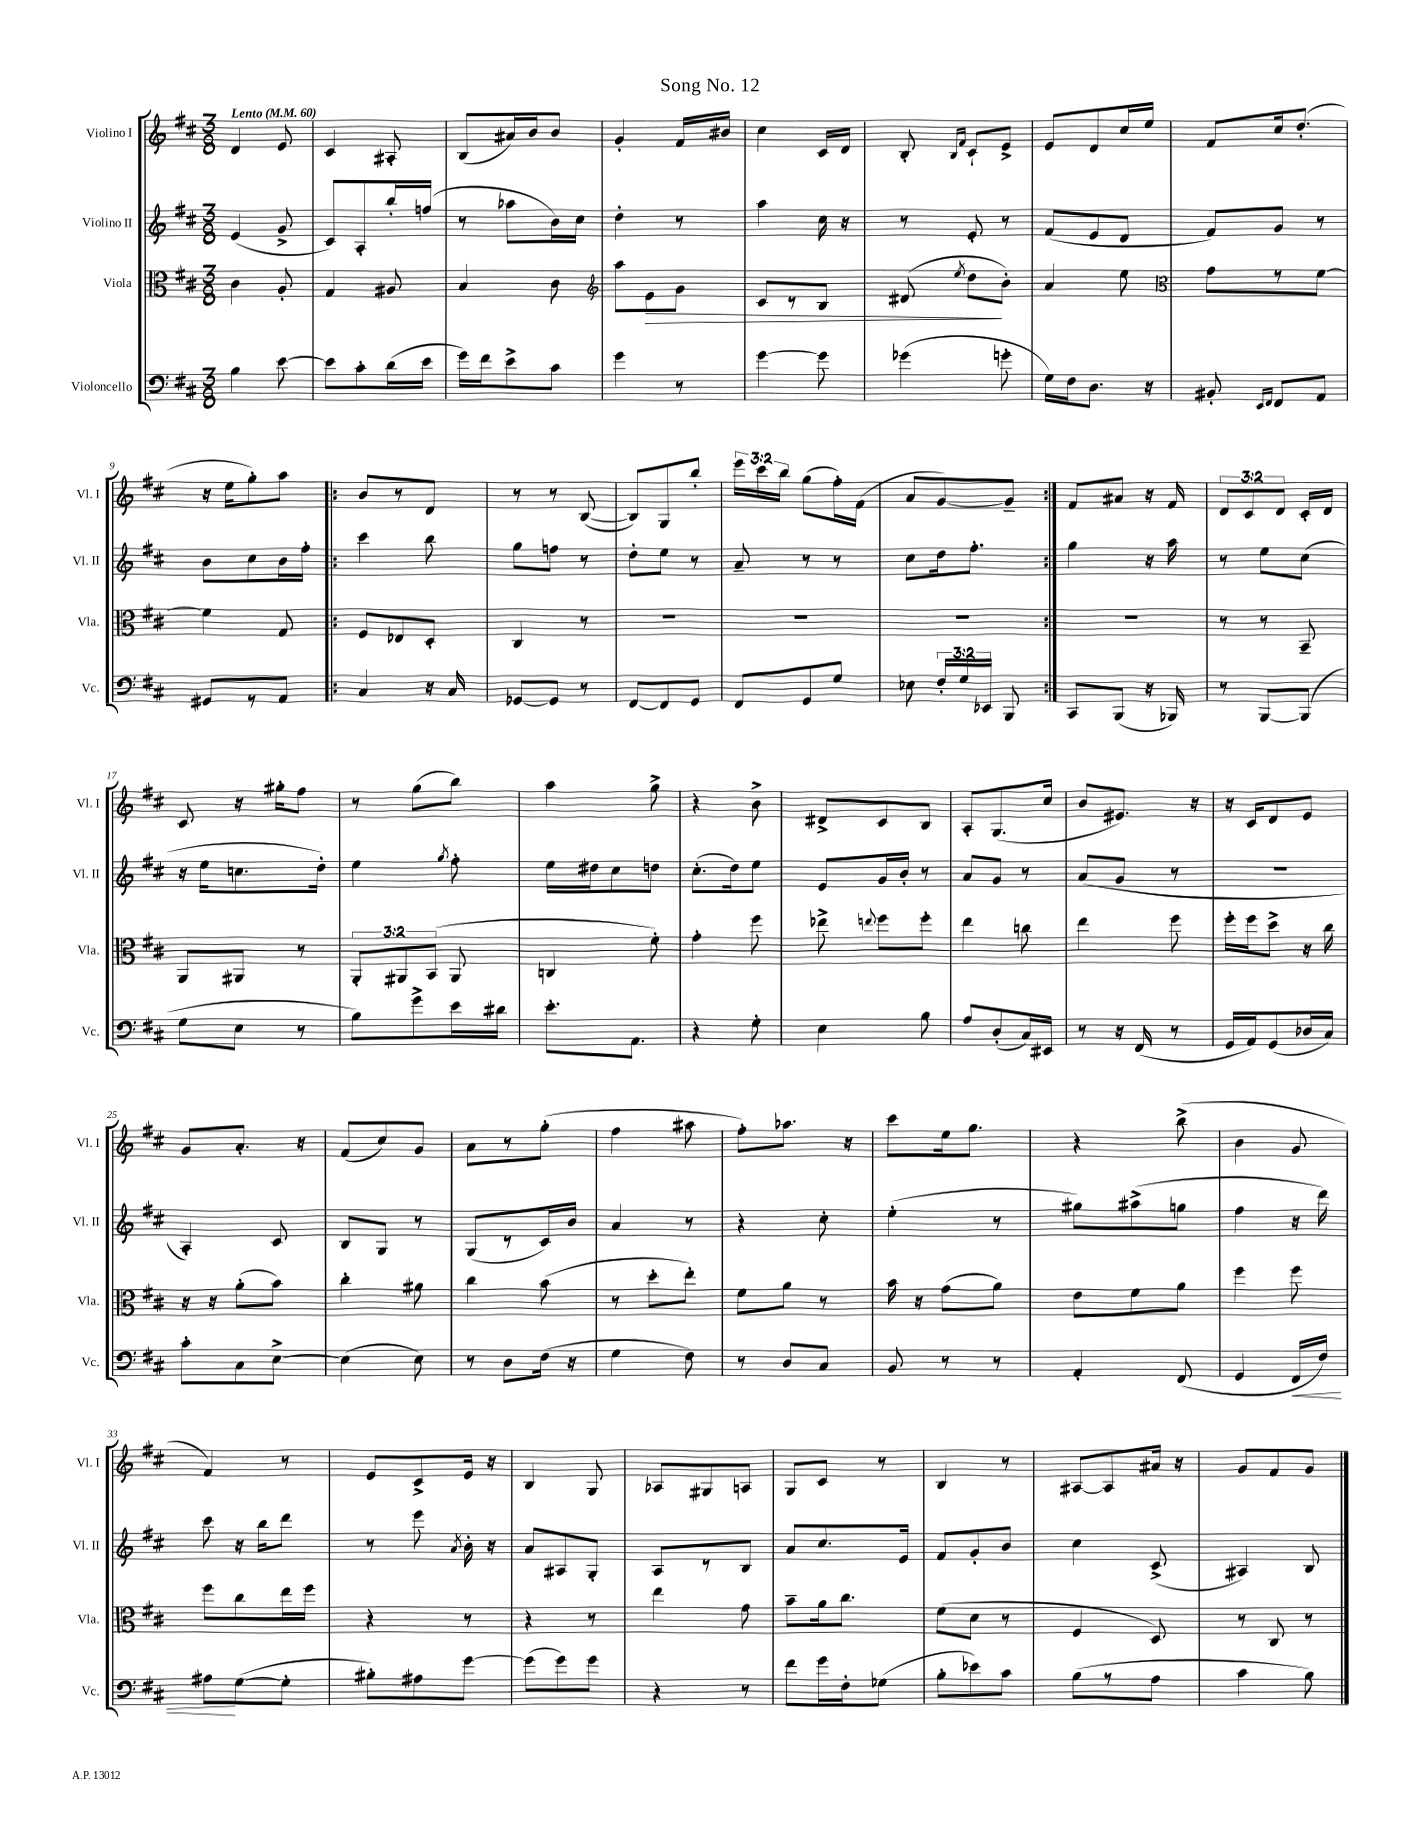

**kern	**dynam	**kern	**dynam	**kern	**kern
*part4	*part4	*part3	*part3	*part2	*part1
*staff4	*staff4	*staff3	*staff3	*staff2	*staff1
*I"Violoncello	*	*I"Viola	*	*I"Violino II	*I"Violino I
*I'Vc.	*	*I'Vla.	*	*I'Vl. II	*I'Vl. I
*clefF4	*	*clefC3	*	*clefG2	*clefG2
*k[f#c#]	*	*k[f#c#]	*	*k[f#c#]	*k[f#c#]
*M3/8	*	*M3/8	*	*M3/8	*M3/8
*MM60	*	*MM60	*	*MM60	*MM60
=1	=1	=1	=1	=1	=1
!	!	!	!	!	!LO:TX:a:B:t=Lento
4B\	.	4c#\	.	(4e/	4d/
[8e\	.	8A'/	.	8g^/	8e/
=2	=2	=2	=2	=2	=2
8e\L]	.	4G/	.	8c#/L)	4c#/
8c#'\	.	.	.	8A'/	.
(16d\L	.	8A#X/	.	16bb'/L	8A#X'/
16e\JJ	.	.	.	(16ffn/JJ	.
=3	=3	=3	=3	=3	=3
16g\LL)	.	4B/	.	8r	(8B/L
16f#\J	.	.	.	.	.
8e^\	.	.	.	8aa-X\L	16a#X/L)
.	.	.	.	.	16b/J
8c#\J	.	8c#\	.	16b\L)	8b/J
.	.	.	.	16cc#\JJ	.
=4	=4	=4	=4	=4	=4
*	*	*clefG2	*	*	*
4g\	.	8aa\L	.	4dd'\	4g'/
!	!	!	!LO:HP:b	!	!
.	.	8e\	>	.	.
8r	.	8g\J	.	8r	16f#/LL
.	.	.	.	.	16b#X/JJ
=5	=5	=5	=5	=5	=5
[4g\	.	8c#/L	.	4aa\	4cc#\
.	.	8r	.	.	.
8g\]	.	8B/J	.	16cc#\	16c#/LL
.	.	.	.	16r	16d/JJ
=6	=6	=6	=6	=6	=6
(4g-X\	.	(8d#X/	.	8r	8B'/
.	.	.	.	.	16qqB/LL
.	.	8qee/	.	.	16qqf#/JJ
.	.	8dd\L	.	8e'/	8c#`/L
8gn'\	.	8b'\J)	]	8r	8e^/J
=7	=7	=7	=7	=7	=7
16G\LL)	.	4a/	.	(8f#/L	8e/L
16F#\J	.	.	.	.	.
8.D\J	.	.	.	8e/	8d/
.	.	8ee\	.	8d/J	16cc#/L
16r	.	.	.	.	16ee/JJ
=8	=8	=8	=8	=8	=8
*	*	*clefC3	*	*	*
8BB#X'/	.	8g\L	.	8f#/L)	8f#/L
16qqEE/LL	.	.	.	.	.
16qqFF#/JJ	.	.	.	.	.
8FF#/L	.	8r	.	8g/J	16cc#/k
.	.	.	.	.	(8.dd'/J
8AA/J	.	[8f#\J	.	8r	.
!!LO:LB:g=z
=9	=9	=9	=9	=9	=9
8GG#X/L	.	4f#\]	.	8b\L	16r
.	.	.	.	.	16ee\KL
8r	.	.	.	8cc#\	8gg'\)
8AA/J	.	8G/	.	16b\L	8aa\J
.	.	.	.	16ff#'\JJ	.
=10!|:	=10!|:	=10!|:	=10!|:	=10!|:	=10!|:
4C#/	.	8F#/L	.	4ccc#\	8b/L
.	.	8E-X/	.	.	8r
16r	.	8D'/J	.	8bb\	8d/J
16C#/	.	.	.	.	.
=11	=11	=11	=11	=11	=11
[8GG-X/L	.	4C#/	.	8gg\L	8r
8GG-/J]	.	.	.	8ffn\J	8r
8r	.	8r	.	8r	([8B/
=12	=12	=12	=12	=12	=12
[8FF#/L	.	4.r	.	8dd'\L	8B/L])
8FF#/]	.	.	.	8ee\J	8G/
8GG/J	.	.	.	8r	8bb'/J
=13	=13	=13	=13	=13	=13
8FF#/L	.	4.r	.	8a~/	24eee\LL
.	.	.	.	.	24ccc#\
.	.	.	.	.	24bb\JJ
8GG/	.	.	.	8r	(8gg\L
8G/J	.	.	.	8r	16ff#'\L)
.	.	.	.	.	(16f#\JJ
=14	=14	=14	=14	=14	=14
8E-X\	.	4.r	.	8cc#\L	8a/L
24F#'/LL	.	.	.	16dd\k	[8g/)
24G/	.	.	.	.	.
.	.	.	.	8.ff#'\J	.
24EE-X/JJ	.	.	.	.	.
8BBB/	.	.	.	.	8g~/J]
=15:|!	=15:|!	=15:|!	=15:|!	=15:|!	=15:|!
8CC#/L	.	4.r	.	4gg\	8f#/L
(8BBB/J	.	.	.	.	8a#X/J
16r	.	.	.	16r	16r
16BBB-X/)	.	.	.	16aa\	16f#/
=16	=16	=16	=16	=16	=16
8r	.	8r	.	8r	12d/L
.	.	.	.	.	12c#/
[8BBB/L	.	8r	.	8ee\L	.
.	.	.	.	.	12d/J
(8BBB/J]	.	8BB~/	.	(8cc#\J	16c#'/LL
.	.	.	.	.	16d/JJ
!!LO:LB:g=z
=17	=17	=17	=17	=17	=17
8G\L	.	8AA/L	.	16r	8c#/
.	.	.	.	16ee\KL	.
8E\J	.	8AA#X/J	.	8.ccn\	16r
.	.	.	.	.	16gg#X'\KL
8r	.	8r	.	.	8ff#\J
.	.	.	.	16dd'\Jk)	.
=18	=18	=18	=18	=18	=18
8B\L)	.	12AA'/L	.	4ee\	8r
.	.	12AA#X/	.	.	.
8g^\	.	.	.	.	(8gg\L
.	.	(12BB/J	.	.	.
.	.	.	.	8qgg/	.
16e\L	.	8AA#/	.	8ff#'\	8bb\J)
16d#X\JJ	.	.	.	.	.
=19	=19	=19	=19	=19	=19
8.e'\L	.	4Cn/	.	16ee\LL	4aa\
.	.	.	.	16dd#X\J	.
.	.	.	.	8cc#\	.
8.AA\J	.	.	.	.	.
.	.	8f#'\)	.	8ddn\J	8gg^\
=20	=20	=20	=20	=20	=20
4r	.	4g'\	.	(8.cc#'\L	4r
.	.	.	.	16dd\k)	.
8G'\	.	8ff#\	.	8ee\J	8b^\
=21	=21	=21	=21	=21	=21
4E\	.	8ee-X^\	.	8e/L	8d#X^/L
.	.	8qqeen/	.	.	.
.	.	8ff#\L	.	16g/L	8c#/
.	.	.	.	16b'/JJ	.
8B\	.	8ff#'\J	.	8r	8B/J
=22	=22	=22	=22	=22	=22
8A/L	.	4ee\	.	8a/L	8A'/L
(8D'/	.	.	.	8g/J	(8.G/
16C#/L)	.	8ccn\	.	8r	.
16EE#X/JJ	.	.	.	.	16cc#/Jk
=23	=23	=23	=23	=23	=23
8r	.	4ee\	.	(8a/L	8b/L
16r	.	.	.	8g/J	8.e#X/J)
(16FF#/	.	.	.	.	.
8r	.	8ff#\	.	8r	.
.	.	.	.	.	16r
=24	=24	=24	=24	=24	=24
16GG/LL	.	16ff#'\LL	.	4.r	16r
16AA/J)	.	16ff#\J	.	.	16c#/KL
(8GG/	.	8dd^\J	.	.	8d/
16D-X/L	.	16r	.	.	8e/J
16C#/JJ)	.	16cc#\	.	.	.
!!LO:LB:g=z
=25	=25	=25	=25	=25	=25
8c#'\L	.	16r	.	4A'/)	8g/L
.	.	16r	.	.	.
8C#\	.	(8a'\L	.	.	8.a'/J
[8E^\J	.	8b\J)	.	8c#/	.
.	.	.	.	.	16r
=26	=26	=26	=26	=26	=26
(4E\]	.	4cc#'\	.	8B/L	(8f#/L
.	.	.	.	8G/J	8cc#/)
8E\)	.	8a#X\	.	8r	8g/J
=27	=27	=27	=27	=27	=27
8r	.	4cc#\	.	(8G/L	8a\L
8D\L	.	.	.	8r	8r
(16F#\Jk	.	(8b\	.	16c#/L)	(8gg'\J
16r	.	.	.	16b/JJ	.
=28	=28	=28	=28	=28	=28
4G\	.	8r	.	4a/	4ff#\
.	.	8dd'\L	.	.	.
8F#\)	.	8ee'\J)	.	8r	8aa#X\
=29	=29	=29	=29	=29	=29
8r	.	8f#\L	.	4r	8ff#'\L)
8D/L	.	8a\J	.	.	8.aa-X\J
8C#/J	.	8r	.	8cc#'\	.
.	.	.	.	.	16r
=30	=30	=30	=30	=30	=30
8BB/	.	16b\	.	(4ee'\	8ccc#\L
.	.	16r	.	.	.
8r	.	(8g\L	.	.	16ee\k
.	.	.	.	.	8.gg\J
8r	.	8a\J)	.	8r	.
=31	=31	=31	=31	=31	=31
4AA'/	.	8e\L	.	8gg#X\L)	4r
.	.	8f#\	.	(8aa#X^\	.
(8FF#/	.	8a\J	.	8ggn\J	(8bb^\
=32	=32	=32	=32	=32	=32
4GG/	.	4ff#\	.	4ff#\	4b\
!	!LO:HP:b	!	!	!	!
16FF#/LL	<	8ff#\	.	16r	8g/
16F#/JJ)	.	.	.	16ddd\)	.
!!LO:LB:g=z
=33	=33	=33	=33	=33	=33
8A#X\L	.	8ff#\L	.	8ccc#\	4f#/)
([8G\	[	8cc#\	.	16r	.
.	.	.	.	16bb\KL	.
8G'\J]	.	16ee\L	.	8ddd\J	8r
.	.	16ff#\JJ	.	.	.
=34	=34	=34	=34	=34	=34
8B#X'\L)	.	4r	.	8r	8e/L
8A#X\	.	.	.	8eee\	8c#^/
.	.	.	.	8qa/	.
[8g\J	.	8r	.	16b'\	16e/Jk
.	.	.	.	16r	16r
=35	=35	=35	=35	=35	=35
(8g\L]	.	4r	.	8a/L	4B/
8g\)	.	.	.	8A#X/	.
8g\J	.	8r	.	8G'/J	8G/
=36	=36	=36	=36	=36	=36
4r	.	4ee\	.	8A/L	8A-X/L
.	.	.	.	8r	8G#X/
8r	.	8g\	.	8B/J	8An/J
=37	=37	=37	=37	=37	=37
8f#\L	.	8b~\L	.	8a/L	8G/L
16g\L	.	16a\k	.	8.cc#/	8c#/J
16F#'\J	.	8.cc#\J	.	.	.
(8G-X\J	.	.	.	.	8r
.	.	.	.	16e/Jk	.
=38	=38	=38	=38	=38	=38
8B'\L	.	(8f#\L	.	8f#/L	4B/
8e-X\)	.	8d\J	.	8g'/	.
8c#\J	.	8r	.	8b/J	8r
=39	=39	=39	=39	=39	=39
(8B\L	.	4F#/	.	4cc#\	[8A#X/L
8r	.	.	.	.	8A#/]
8A\J	.	8D/)	.	(8c#^/	16a#X/Jk
.	.	.	.	.	16r
=40	=40	=40	=40	=40	=40
4c#\	.	8r	.	4A#X/)	8g/L
.	.	8C#/	.	.	8f#/
8B\)	.	8r	.	8B/	8g/J
==	==	==	==	==	==
*-	*-	*-	*-	*-	*-
